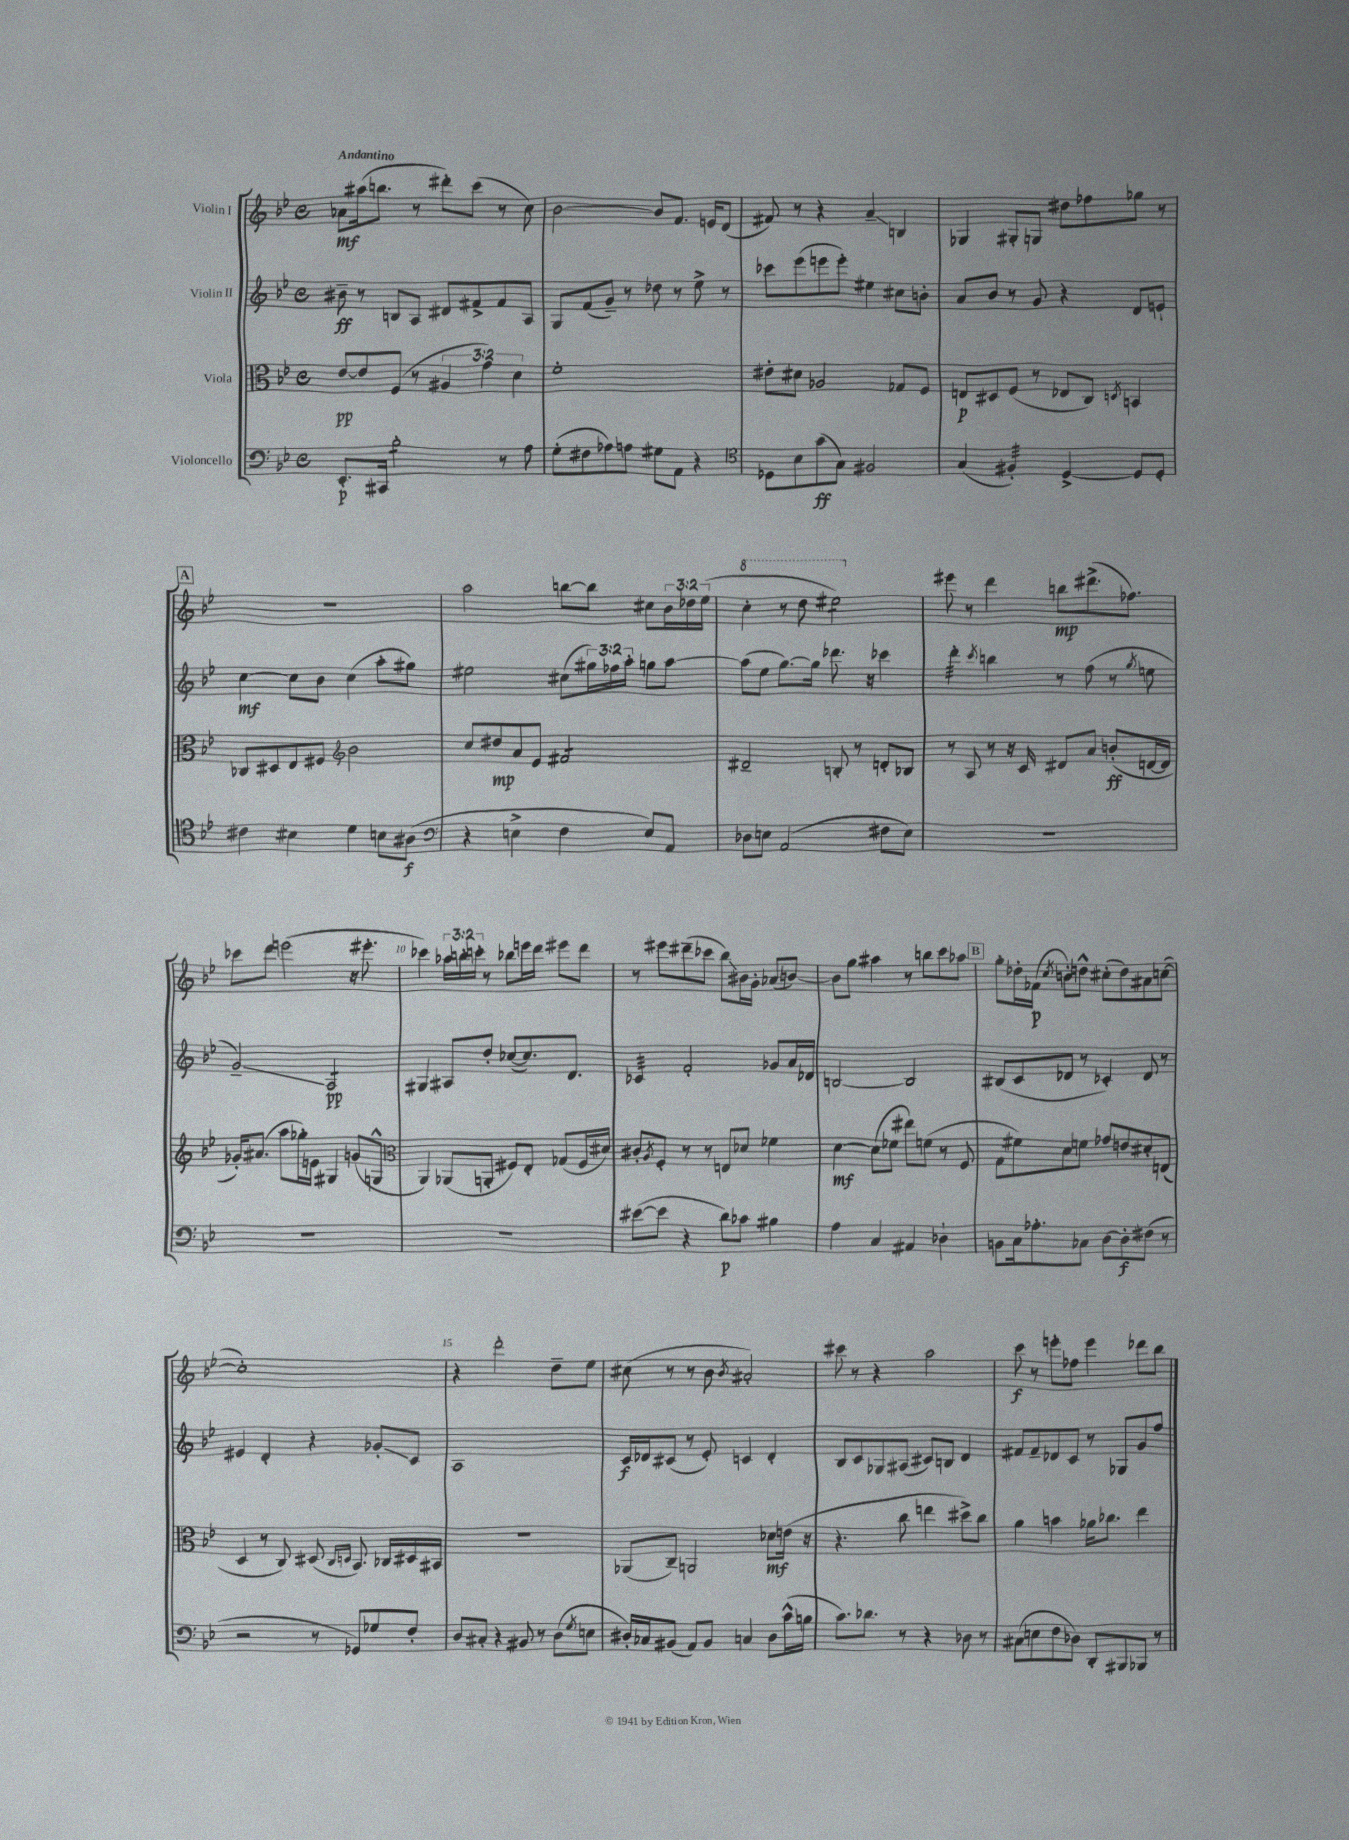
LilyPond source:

<<
\new StaffGroup <<
\new Staff = "s0" \with { instrumentName = "Violin I" } {
    \clef treble \key bes \major \defaultTimeSignature \time 4/4 \override Staff.TupletNumber.text = #tuplet-number::calc-fraction-text \tempo "Andantino"
    aes'8\mf ais''16( b''8. r8 dis'''8-.) c'''8( r8 c''8) |
    bes'2~ bes'8 f'8. e'16 d'8( |
    fis'8) r8 r4 a'4--\glissando b4 |
    ges4 gis8-. g8 dis''8 fes''8 ges''8 r8 |
    \mark \markup { \box "A" } r1 |
    a''2 b''8~ b''8 cis''8 \tuplet 3/2 { bes'16 des''16 ees''16( } |
    \ottava #1 c'''4-. r8 d'''8 eis'''2:8) \ottava #0 |
    eis'''8 r8 d'''4 b''8\mp dis'''8.->( fes''8.) |
    ces'''8 d'''8 e'''2( r16 eis'''8.-. |
    ces'''4) \tuplet 3/2 { aes''16 b''16-. c'''16-. } r8 bes''8 e'''16 d'''16 eis'''8 d'''8 |
    r8 eis'''8 dis'''8--( ces'''8 bes''8\glissando) bis'16 g'16-. aes'8( b'8~) |
    b'8 g''8 ais''4 r8 b''8 c'''8 aes''8 |
    \mark \markup { \box "B" } g''8-. des''16-. fes'16\p( \acciaccatura { c''8 } b'8-.) d''8-^ cis''8-.( d''8) ais'8 c''8~( |
    c''1-.) |
    r4 d'''2-. d''8-- ees''8 |
    cis''8( r8 r8 bes'8 \acciaccatura { bes'8 } ais'2-.) |
    cis'''8 r8 r4 a''2 |
    c'''8\f r8 e'''8-. fes''8 e'''4 des'''8 bes''8 \bar "|." |
}
\new Staff = "s1" \with { instrumentName = "Violin II" } {
    \clef treble \key bes \major \defaultTimeSignature \time 4/4 \override Staff.TupletNumber.text = #tuplet-number::calc-fraction-text
    bis'8--\ff r8 b8 a8 dis'8 fis'8-> fis'8 a8 |
    g8 f'8( g'8--) r8 des''8 r8 ees''8-> r8 |
    ces'''8 ees'''8( e'''8 e'''8-.) eis''4 cis''8 b'8-. |
    a'8 bes'8 r8 g'8 r4 d'8 e'8-! |
    \mark \markup { \box "A" } c''4~\mf c''8 bes'8 c''4( a''8-. gis''8) |
    eis''2 cis''8( \tuplet 3/2 { gis''16) fes''16 a''16-. } g''8 a''8~ |
    a''8( ees''8 g''8.~) g''16 des'''8. r16 ces'''4 |
    d'''4:32-. \acciaccatura { c'''8 } b''4 r8 f''8( r8 \acciaccatura { g''8 } e''8 |
    g'2--\glissando) a2:8\pp |
    gis4 ais8 d''8-. ces''8~( ces''8.) d'8. |
    ces'4:32 f'2-. ges'8 a'16 des'16 |
    b2~ b2 |
    \mark \markup { \box "B" } bis8( c'8 des'8 r8 ces'4-.) des'8 r8 |
    eis'4 d'4-. r4 ges'8-.\glissando c'8 |
    a1 |
    c'16\f des'16 cis'8( r8 ees'8-.) c'4 des'4-. |
    bes8 c'8 ges8 ais8( cis'8) b8 d'4 |
    fis'8 fis'8-- des'8 c'8 r8 ges8 g'8 f''8 \bar "|." |
}
\new Staff = "s2" \with { instrumentName = "Viola" } {
    \clef alto \key bes \major \defaultTimeSignature \time 4/4 \override Staff.TupletNumber.text = #tuplet-number::calc-fraction-text
    ees'8~\pp ees'8 f8( r8 \tuplet 3/2 { ais4 g'4) d'4 } |
    f'1-. |
    eis'8-. dis'8 aes2 ges8 f8 |
    e8\p dis8 f8( r8 ees8 c8) \acciaccatura { d8 } b,4 |
    \mark \markup { \box "A" } ces8 dis8 ees8 fis8 \clef treble bes'2 |
    c''8 dis''8\mp a'8 ees'8 fis'2:8 |
    dis'2-- b8-. r8 d'8-. bes8 |
    r8 a8 r8 r16 c'16 dis'8 a'8 b'8-.\ff( d'16~ d'16 |
    ges'16-.) ais'8.( a''8 ges''16-.) e'16 gis4 g'8( g8-^ |
    \clef alto a,4) aes,8( a,8-. fis8) ees8-. ges8( fis16 dis'16) |
    cis'8-. \acciaccatura { a8 } f8-. r8 r8 e8 des'8 fes'4 |
    d'4~\mf d'8( fes'8 eis''8) f'8( r8 f8 |
    \mark \markup { \box "B" } g8 fis'8) d'8 f'8 ges'8 e'8 dis'8-. e8( |
    d4 r8 c8) dis8( \grace { c16 d16 } bes,8.) ces16 dis16 bis,16 |
    R1 |
    aes,8( c8--) a,2 des'8\mf e'16( r16 |
    r4. c''8 e''4 dis''8->) c''8 |
    a'4 b'4 aes'16 ces''8. ees''4 \bar "|." |
}
\new Staff = "s3" \with { instrumentName = "Violoncello" } {
    \clef bass \key bes \major \defaultTimeSignature \time 4/4
    ees,8.-.\p cis,16 bes2:8-. r8 a8 |
    g8-.( fis8 aes8) a8 gis8 a,8 r4 |
    \clef tenor des8 bes8 g'8\ff( g8) fis2 |
    g4( fis4:32-.) d4~-> d8 d8-. |
    \mark \markup { \box "A" } cis'4 bis4 d'4 b8 ais8\f( |
    \clef bass r4 e4-> f4 e8) a,8 |
    des8 e8 a,2( fis8 e8) |
    R1 |
    R1 |
    R1 |
    eis'8~( eis'8 r4 d'8\p) ces'8 bis4 |
    a4 c4 ais,4 des4-! |
    \mark \markup { \box "B" } b,8 c16 aes8.-. ces8 d8~ d8-.\f fis8( r8 |
    r2 r8 ges,8) ges8 f8-. |
    d8 cis8-. r4 bis,8 r8 d8( \acciaccatura { g8 } e8 |
    dis16-.) ces16 bis,8( a,8) bis,8 c4 dis8 c'16-^( b16 |
    c'8.) des'8. r8 r4 des8 r8 |
    cis8( e8 f8 des8) d,8-. bis,,8 bes,,8 r8 \bar "|." |
}
>>
>>
\layout { \context { \Score \override BarNumber.break-visibility = ##(#f #t #t) barNumberVisibility = #(every-nth-bar-number-visible 5) } }
